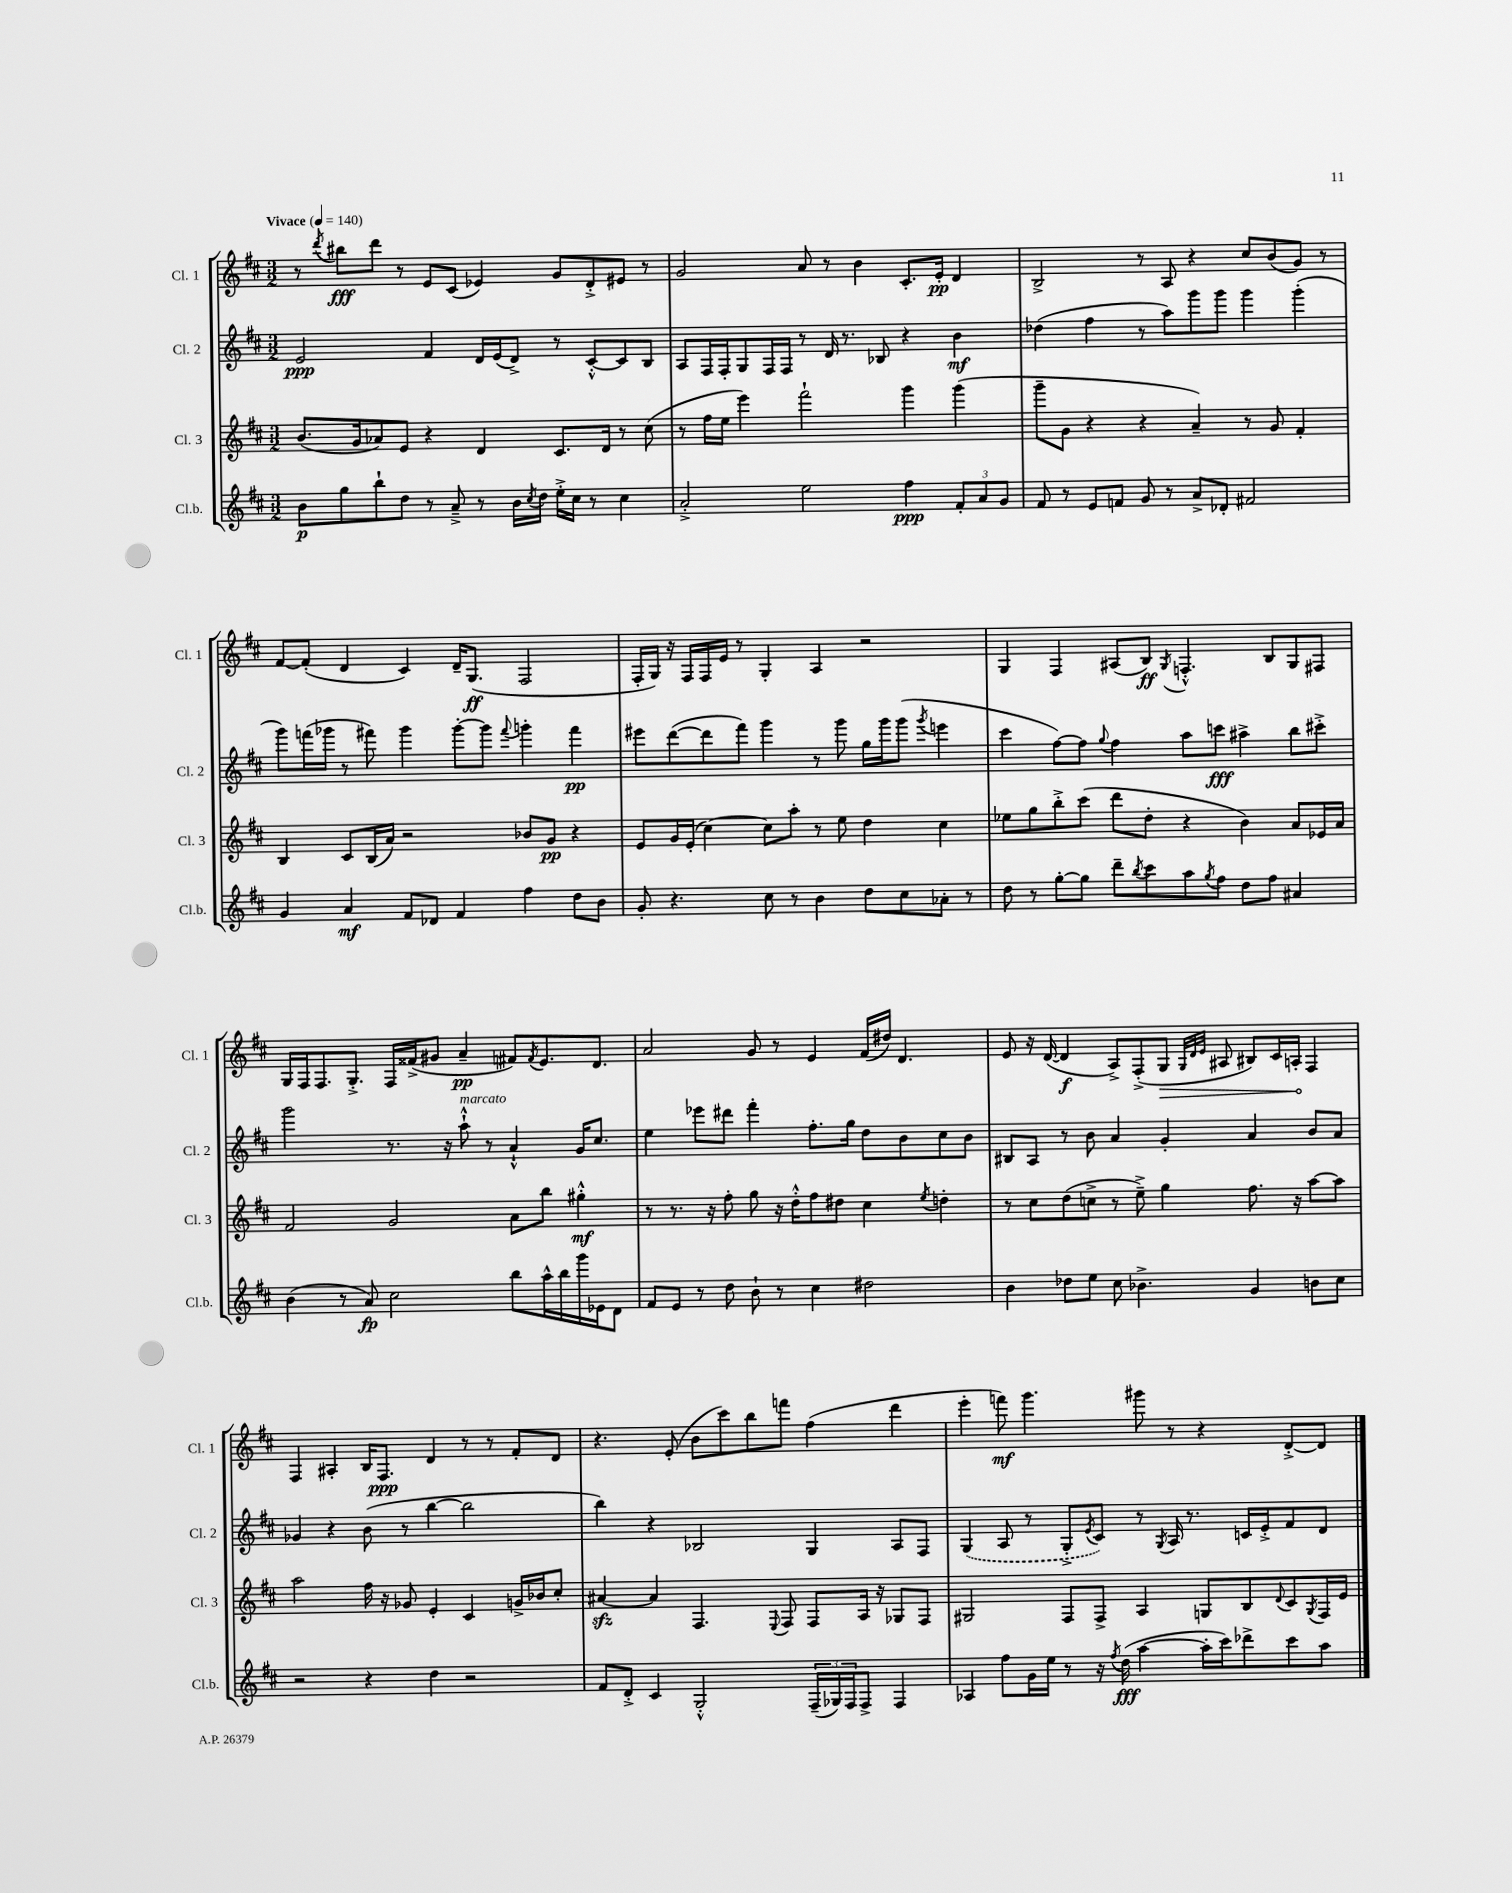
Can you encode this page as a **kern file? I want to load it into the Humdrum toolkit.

**kern	**kern	**kern	**kern
*staff4	*staff3	*staff2	*staff1
*clefG2	*clefG2	*clefG2	*clefG2
*k[f#c#]	*k[f#c#]	*k[f#c#]	*k[f#c#]
*M3/2	*M3/2	*M3/2	*M3/2
*MM140	*MM140	*MM140	*MM140
8b	(8.b	2e	8r
.	.	.	8qddd
8gg	.	.	8bb#
.	16g	.	.
8bb`	8a-)	.	8ddd
8dd	8e	.	8r
8r	4r	4f#	8e
8a~^	.	.	(8c#
8r	4d	16d	4e-)
.	.	(16e	.
16b	.	8d^)	.
8qcc#	.	.	.
16dd	.	.	.
16ee'^	8.c#	8r	8g
16cc#	.	.	.
8r	.	[8c#'^^	8d'^
.	16d	.	.
4cc#	8r	8c#]	8e#
.	(8cc#	8B	8r
=	=	=	=
2a'^	8r	8A	2g
.	16ff#	16F#	.
.	16ee	16F#'	.
.	4eee)	8G	.
.	.	16F#	.
.	.	16F#	.
2ee	2fff#`	8r	8a
.	.	16d	8r
.	.	8.r	.
.	.	.	4b
.	.	8B-	.
4ff#	4ggg	4r	8.c#'
.	.	.	16e'
12f#'	(4ggg	4b	4d
12a	.	.	.
12g	.	.	.
=	=	=	=
8f#	8ggg~	(4dd-	2B^
8r	8g	.	.
8e	4r	4ff#	.
8f	.	.	.
8g	4r	8r	8r
8r	.	8aa)	8A
8a^	4a~)	8ggg	4r
8d-'	.	8ggg	.
2f#	8r	4ggg	8cc#
.	8g	.	(8b
.	4f#'	(4ggg'	8g)
.	.	.	8r
=	=	=	=
4g	4B	8ggg)	[8f#
.	.	(16fff	(8f#']
.	.	16ggg-	.
4a	8c#	8r	4d
.	(16B	8fff#)	.
.	16a)	.	.
8f#	2r	4ggg-	4c#)
8d-	.	.	.
4f#	.	[8ggg-'	16d~
.	.	.	(8.G
.	.	8ggg-]	.
.	.	8qqfff#	.
4ff#	8b-	4ggg'	2F#
.	8g	.	.
8dd	4r	4fff#	.
8b	.	.	.
=	=	=	=
8g'	8e	8eee#	16F#'
.	.	.	16G)
4.r	16g	([8ddd	16r
.	(16e'	.	16F#
.	[4cc#)	8ddd]	16F#
.	.	.	16e
.	.	8fff#)	8r
8cc#	8cc#]	4ggg	4G'
8r	8aa'	.	.
4b	8r	8r	4A
.	8ee	8ggg	.
8dd	4dd	16gg	2r
.	.	16ggg	.
8cc#	.	(8ggg	.
.	.	8qggg	.
8a-'	4cc#	4eee	.
8r	.	.	.
=	=	=	=
8dd	8ee-	4ccc#	4G
8r	8gg	.	.
[8gg'	8bb'^	[8ff#)	4F#
8gg]	(8ccc#	8ff#]	.
.	.	8qqgg	.
8ddd~	8ddd	4ff#	(8A#
8qbb	.	.	.
8ccc#	8dd'	.	8B)
.	.	.	8qG
8aa	4r	8aa	4.F'^^
8qgg	.	.	.
8ff#	.	8ccc	.
8dd	4b)	4aa#^	.
8ff#	.	.	8B
4a#	8a	8bb	8G
.	16e-	8ccc#'^	8F#
.	16a	.	.
=	=	=	=
(4b	2f#	2ggg	16G
.	.	.	16F#
.	.	.	8.F#
8r	.	.	.
.	.	.	8.G'^
8a)	.	.	.
2cc#	2g	8.r	16F#
.	.	.	(16f##^
.	.	.	8g#
.	.	16r	.
.	.	8aa`^^	4a~
.	.	8r	.
8bb	8a	4a`^^	8f#)
.	.	.	8qf#
16aa^^	8bb	.	8.e
16bb	.	.	.
16ggg	4gg#'^^	16g	.
16e-	.	8.cc#	8.d
8d	.	.	.
=	=	=	=
8f#	8r	4ee	2a
8e	8.r	.	.
8r	.	8eee-	.
.	16r	.	.
8dd	8ff#'	8ddd#	.
8b`	8gg	4fff#'	8g
8r	16r	.	8r
.	16dd'^^	.	.
4cc#	8ff#	8.ff#'	4e
.	8dd#	.	.
.	.	16gg	.
2dd#	4cc#	8dd	(16f#
.	.	.	16dd#)
.	.	8b	4.d
.	8qee	.	.
.	4dd'	8cc#	.
.	.	8b	.
=	=	=	=
4b	8r	8B#	8e
.	8cc#	8A	16r
.	.	.	([16d
8dd-	(8dd	8r	4d]
8ee	8cc^	8b	.
8cc#	8r	4a	8A^)
4.b-^	8ee~^)	.	(8F#'^
.	4gg	4g'	8G
.	.	.	32qqG
.	.	.	32qqd
.	.	.	32qqe
.	.	.	8A#
4g	8.ff#	4a	8B#)
.	.	.	16c#
.	16r	.	16A'
8b	[8aa	8b	4F#
8cc#	8aa]	8a	.
=	=	=	=
2r	2aa	4g-	4F#
.	.	4r	4A#'
4r	16ff#	(8b	16B
.	16r	.	8.F#
.	8g-	8r	.
4dd	4e'	[4bb	4d
2r	4c#	2bb]	8r
.	.	.	8r
.	16g^	.	8f#'
.	16b-	.	.
.	8cc#'	.	8d
=	=	=	=
8f#	[4a#	4bb)	4.r
8d'^	.	.	.
4c#	4a#]	4r	.
.	.	.	(8e'
2G'^^	4.F#	2B-	8b
.	.	.	8ccc#)
.	.	.	8bb
.	8qqE	.	.
.	8F#	.	8fff
(24F#~	8F#	4G	(4ff#
24G-)	.	.	.
24F#	.	.	.
8F#^	16A	.	.
.	16r	.	.
4F#	8G-	8A	4ddd
.	8F#	8F#	.
=	=	=	=
4A-	2G#	(4G	4eee'
8ff#	.	8A	8fff)
16g	.	8r	4.ggg
16ee	.	.	.
8r	8F#	8G'^	.
.	.	8qe	.
16r	8F#^	8c#)	.
8qff#	.	.	.
(16dd	.	.	.
[4aa	4A	8r	8ggg#
.	.	8qG	.
.	.	16A	8r
.	.	8.r	.
16aa']	8G	.	4r
16ccc#)	.	.	.
8ddd-^	8B	16c	.
.	.	16e'^	.
.	8qqd	.	.
8ccc#	8c#	8f#	[8d'^
.	8qG	.	.
8aa	16F#	8d	8d]
.	16e	.	.
==	==	==	==
*-	*-	*-	*-
